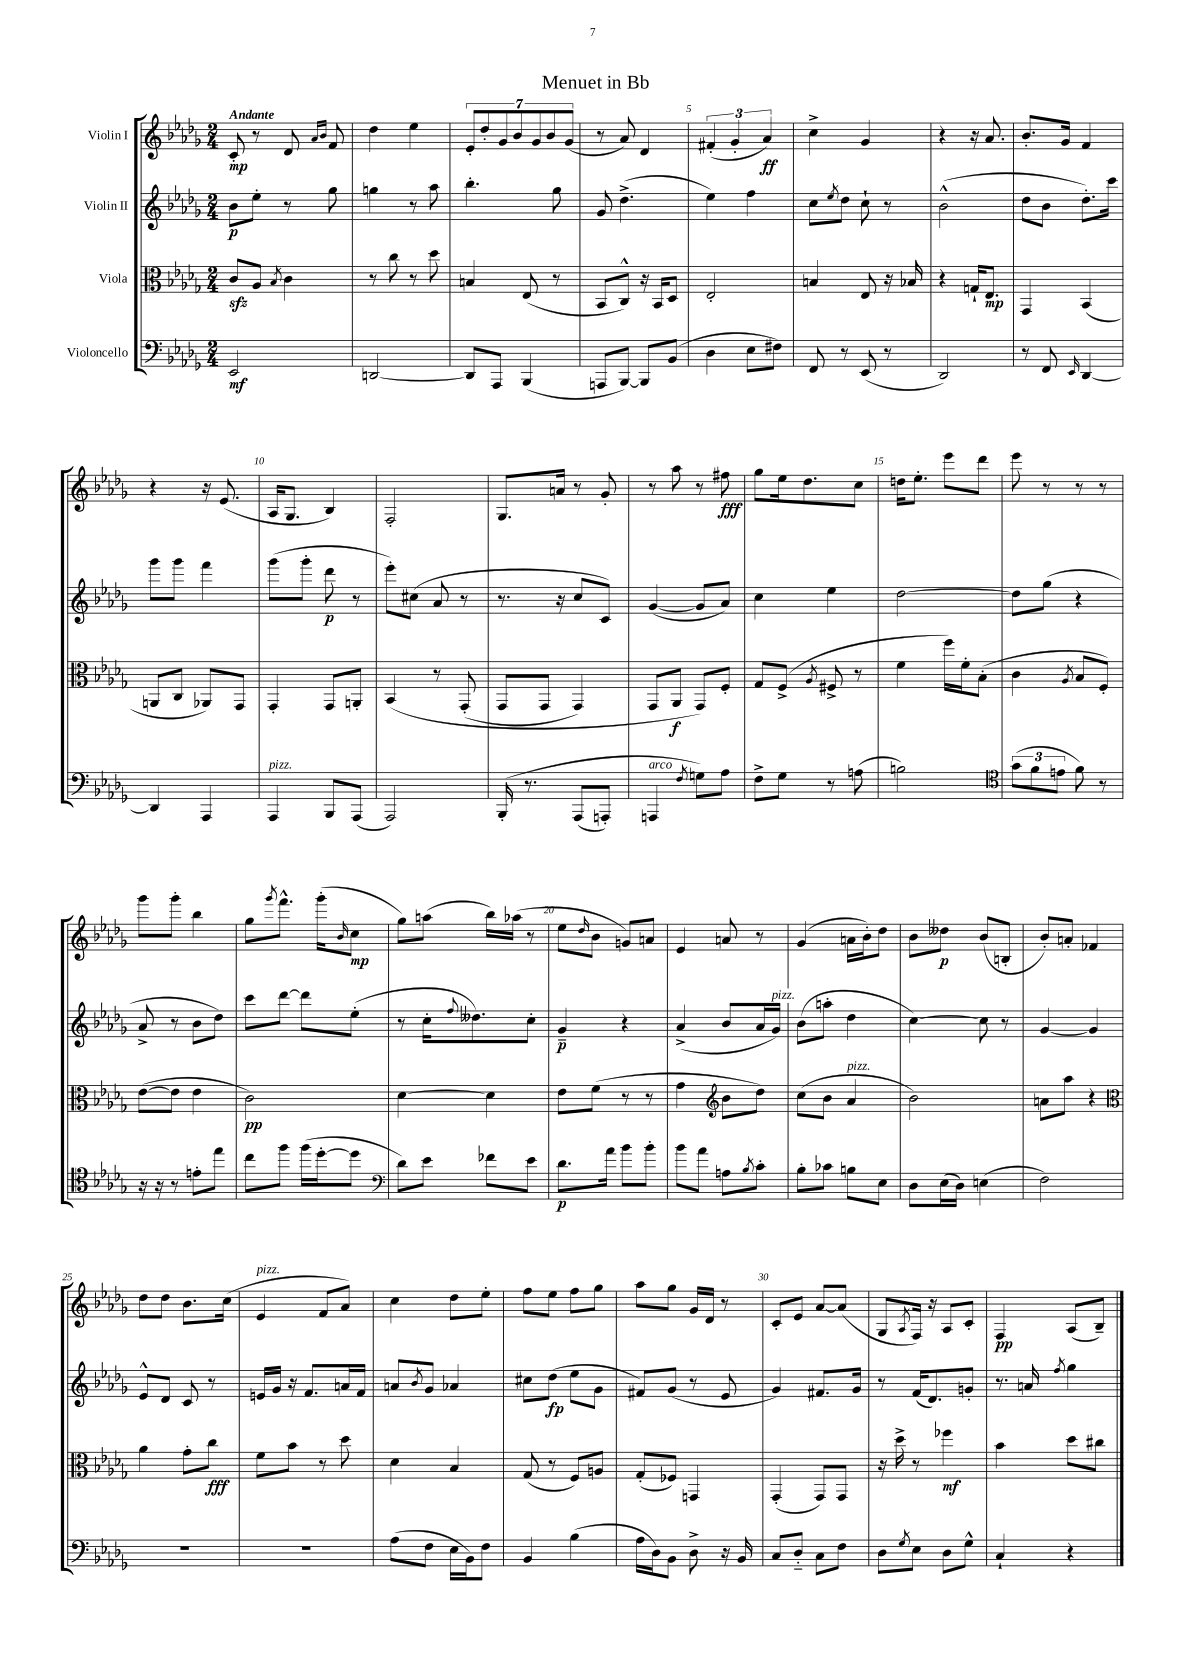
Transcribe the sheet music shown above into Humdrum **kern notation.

**kern	**kern	**kern	**kern
*staff4	*staff3	*staff2	*staff1
*clefF4	*clefC3	*clefG2	*clefG2
*k[b-e-a-d-g-]	*k[b-e-a-d-g-]	*k[b-e-a-d-g-]	*k[b-e-a-d-g-]
*M2/4	*M2/4	*M2/4	*M2/4
2EE-	8c	8b-	8c'
.	8A-	8ee-'	8r
.	8qB-	.	.
.	4c	8r	8d-
.	.	.	16qqa-
.	.	.	16qqb-
.	.	8gg-	8f
=	=	=	=
[2DD	8r	4gg	4dd-
.	8cc	.	.
.	8r	8r	4ee-
.	8dd-	8aa-	.
=	=	=	=
8DD]	4B	4.bb-'	14e-'
.	.	.	14dd-'
8AAA-	.	.	.
.	.	.	14g-
.	.	.	14b-
(4BBB-	(8E-	.	.
.	.	.	14g-
.	.	.	14b-
.	8r	8gg-	.
.	.	.	(14g-
=	=	=	=
8AAA	8BB-	8g-	8r
[8BBB-)	8C^^)	(4.dd-^	8a-)
8BBB-]	16r	.	4d-
.	16BB-	.	.
(8BB-	8D-	.	.
=	=	=	=
4D-	2E-'	4ee-)	(6f#'
.	.	.	6g-'
8E-	.	4ff	.
.	.	.	6a-)
8F#)	.	.	.
=	=	=	=
8FF	4B	8cc	4cc^
.	.	8qee-	.
8r	.	8dd-	.
(8EE-	8E-	8cc`	4g-
8r	16r	8r	.
.	16B-	.	.
=	=	=	=
2DD-)	4r	(2b-^^	4r
.	16G`	.	16r
.	8.E-	.	8.a-
=	=	=	=
8r	4GG-	8dd-	8.b-'
8FF	.	8b-	.
.	.	.	16g-
16qqEE-	.	.	.
[4DD-	(4BB-	8.dd-')	4f
.	.	16ccc	.
=	=	=	=
4DD-]	8AA	8ggg-	4r
.	8C	8ggg-	.
4AAA-	8AA-)	4fff	16r
.	.	.	(8.e-
.	8GG-	.	.
=	=	=	=
4AAA-	4GG-'	(8ggg-	16A-
.	.	.	8.G-
.	.	8ggg-'	.
8BBB-	8GG-	8ddd-	4B-)
(8AAA-	8AA'	8r	.
=	=	=	=
2AAA-)	&(4BB-	8eee-')	2F'
.	.	(8cc#	.
.	8r	8a-	.
.	(8GG-'	8r	.
=	=	=	=
&(16BBB-'	8GG-	8.r	8.G-
8.r	.	.	.
.	8GG-	.	.
.	.	16r	16a
(8AAA-	4GG-)	8cc	8r
8AAA')	.	8c)	8g-'
=	=	=	=
4AAA	8GG-	([4g-	8r
.	8AA-	.	8aa-
8qF	.	.	.
8G&)	8GG-&)	8g-]	8r
8A-	8F'	8a-)	8ff#
=	=	=	=
8F^	8G-	4cc	8gg-
8G-	(8F^	.	16ee-
.	.	.	8.dd-
.	8qA-	.	.
8r	8F#^	4ee-	.
(8A	8r	.	8cc
=	=	=	=
2B)	4f	[2dd-	16dd
.	.	.	8.ee-'
.	16ff)	.	8eee-
.	16f'	.	.
.	(8B-'	.	8ddd-
=	=	=	=
*clefC4	*	*	*
(12g-	4c	8dd-]	8eee-
12f	.	.	.
.	.	(8gg-	8r
12e	.	.	.
.	8qA-	.	.
8f)	8B-	4r	8r
8r	8F')	.	8r
=	=	=	=
16r	([8e-	8a-^	8ggg-
16r	.	.	.
8r	8e-]	8r	8ggg-'
8e'	4e-	8b-	4bb-
8ee-	.	8dd-)	.
=	=	=	=
8cc	2c)	8ccc	8gg-
.	.	.	8qggg-
8ff	.	[8ddd-	8.fff^^
(16ff	.	8ddd-]	.
[16dd-'	.	.	(16ggg-'
.	.	.	16qqb-
8dd-]	.	(8ee-'	8cc
=	=	=	=
*clefF4	*	*	*
8d-)	[4d-	8r	8gg-)
8e-	.	16cc'	(8aa
.	.	8qqff	.
.	.	8.dd--)	.
8f-	4d-]	.	16bb-)
.	.	.	(16aa-
8e-	.	8cc'	8r
=	=	=	=
8.d-	8e-	4g-~	8ee-
.	.	.	16qqdd-
.	(8f	.	8b-
16a-	.	.	.
8b-	8r	4r	8g)
8b-'	8r	.	8a
=	=	=	=
8b-	4g-	(4a-^	4e-
8a-	.	.	.
*	*clefG2	*	*
8A	8b-	8b-	8a
8qB-	.	.	.
8c'	8dd-)	16a-	8r
.	.	16g-)	.
=	=	=	=
8B-'	(8cc	(8b-	(4g-
8c-	8b-	8aa'	.
8B	4a-	4dd-	16a
.	.	.	16b-')
8E-	.	.	8dd-
=	=	=	=
8D-	2b-)	[4cc)	8b-
(16E-	.	.	8dd--
16D-)	.	.	.
(4E	.	8cc]	(8b-
.	.	8r	8B'
=	=	=	=
2F)	8a	[4g-	8b-')
.	8aa-	.	8a'
.	4r	4g-]	4f-
=	=	=	=
*	*clefC3	*	*
2r	4a-	8e-^^	8dd-
.	.	8d-	8dd-
.	8g-'	8c	8.b-
.	8cc	8r	.
.	.	.	(16cc
=	=	=	=
2r	8f	16e	4e-
.	.	16g-	.
.	8b-	16r	.
.	.	8.f	.
.	8r	.	8f
.	8dd-	16a	8a-)
.	.	16f	.
=	=	=	=
(8A-	4d-	8a	4cc
.	.	8qb-	.
8F	.	8g-	.
16E-	4B-	4a-	8dd-
16BB-)	.	.	.
8F	.	.	8ee-'
=	=	=	=
4BB-	(8G-	8cc#	8ff
.	8r	(8dd-	8ee-
(4B-	8F)	8ee-	8ff
.	8A	8g-	8gg-
=	=	=	=
16A-	(8G-'	8f#)	8aa-
16D-)	.	.	.
8BB-	8F-)	(8g-	8gg-
8D-^	4GG	8r	16g-
.	.	.	16d-
16r	.	8e-	8r
16BB-	.	.	.
=	=	=	=
8C	(4GG-'	4g-)	8c'
8D-'~	.	.	8e-
8C	8GG-)	8.f#	[8a-
8F	8GG-	.	(8a-]
.	.	16g-	.
=	=	=	=
8D-	16r	8r	8G-
.	16dd-^	.	.
8qG-	.	.	8qA-
8E-	8r	(16f	16F)
.	.	8.d-)	16r
8D-	4ff-	.	8A-
8G-^^	.	8g'	8c'
=	=	=	=
4C`	4b-	8.r	4F
.	.	16a	.
.	.	8qff	.
4r	8dd-	4gg-	(8A-
.	8cc#	.	8B-~)
==	==	==	==
*-	*-	*-	*-
